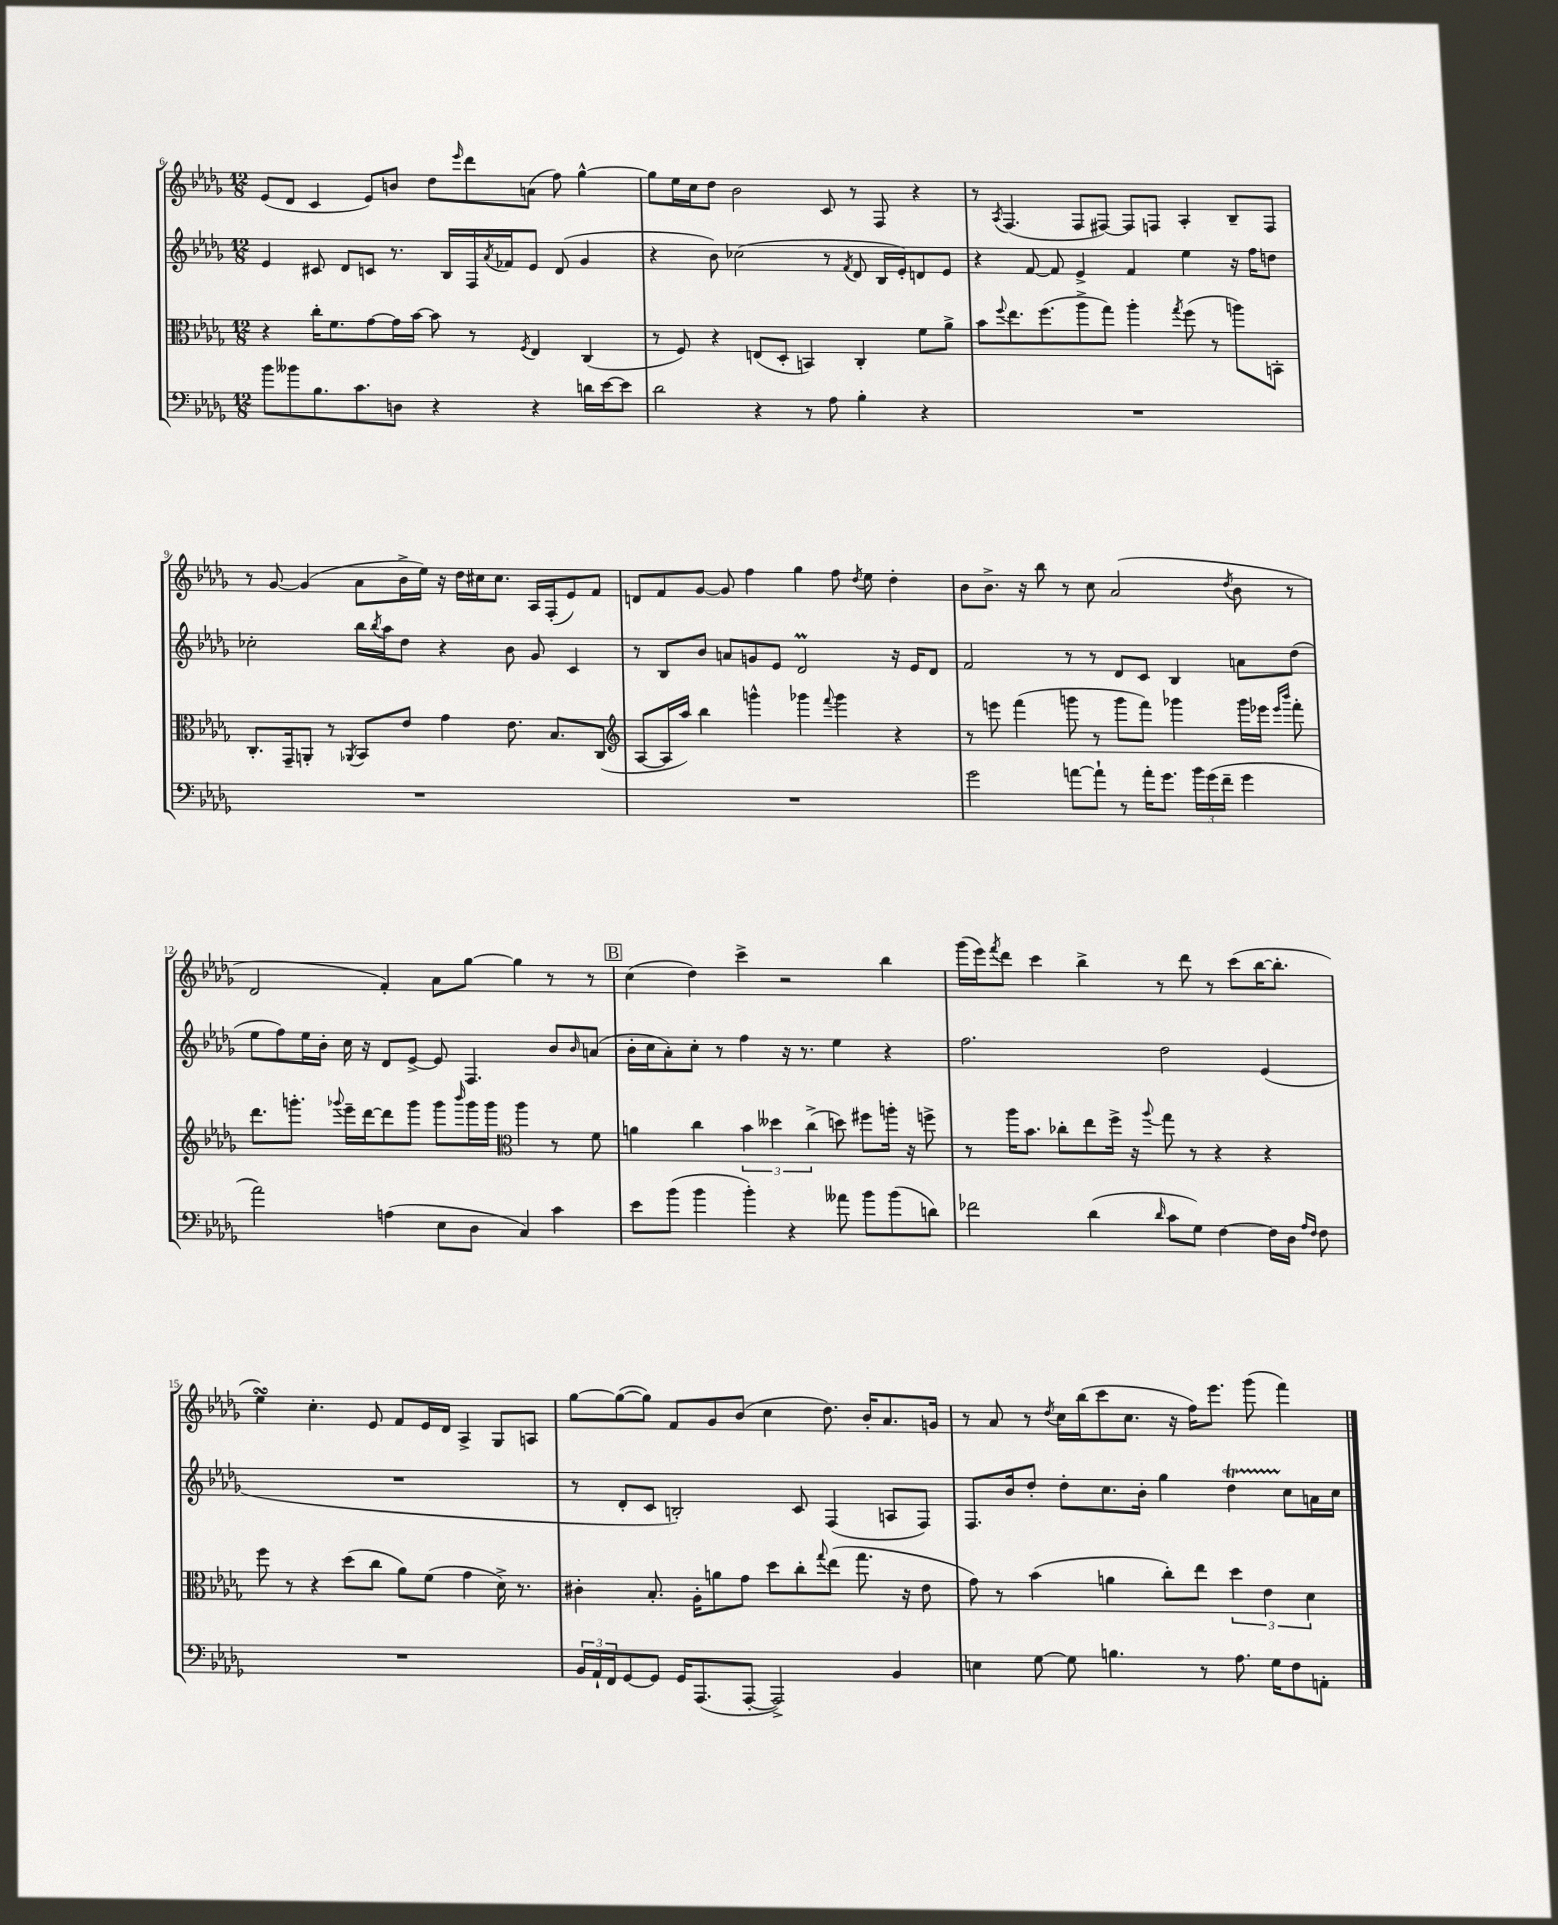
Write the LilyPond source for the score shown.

<<
\new StaffGroup <<
\new Staff = "s0" {
    \clef treble \key des \major \numericTimeSignature \time 12/8
    ees'8( des'8 c'4 ees'8) b'8 des''8 \grace { ees'''16 } des'''8 a'8( f''8) ges''4~-^ |
    ges''8 ees''16 c''16 des''8 bes'2 c'8 r8 f8 r4 |
    r8 \acciaccatura { aes8 } f4.( f8 fis8~) fis8 f8 aes4-. bes8-- f8 |
    r8 ges'8~ ges'4( aes'8 bes'16-> ees''16) r16 des''16 cis''16 cis''8. aes16 f16-.( ees'8) f'8 |
    d'8 f'8 ges'8~ ges'8 f''4 ges''4 f''8 \acciaccatura { des''8 } ees''8 des''4-. |
    bes'8 bes'8.-> r16 bes''8 r8 c''8 aes'2( \acciaccatura { des''8 } bes'8 r8 |
    des'2 f'4-.) aes'8 ges''8~ ges''4 r8 r8 |
    \mark \markup { \box "B" } c''4( des''4) c'''4-> r2 bes''4 |
    ges'''16( ees'''16) \acciaccatura { f'''8 } des'''8 c'''4 bes''4-> r8 des'''8 r8 c'''8( bes''16~ bes''8.-. |
    ees''4\turn) c''4.-. ees'8 f'8 ees'16 des'16 aes4-> ges8 a8 |
    ges''8~ ges''8~( ges''8) f'8 ges'8 bes'8( c''4 des''8.) bes'16-. aes'8. g'16 |
    r8 aes'8 r8 \acciaccatura { des''8 } c''16 bes''16( c'''8 c''8. r16 f''16) ees'''8. ges'''8( f'''4) \bar "|." |
}
\new Staff = "s1" {
    \clef treble \key des \major \numericTimeSignature \time 12/8
    ees'4 cis'8 des'8 c'8 r8. bes16 f16 \acciaccatura { aes'8 } fes'16 ees'8 des'8( ges'4 |
    r4 bes'8) ces''2( r8 \acciaccatura { f'8 } des'8 bes16 ees'16-.) d'8 ees'8 |
    r4 f'8~ f'8 ees'4-> f'4 ees''4 r16 f''16 d''8 |
    ces''2-. bes''16 \acciaccatura { bes''8 } aes''16 des''8 r4 bes'8 ges'8 c'4 |
    r8 bes8 bes'8 a'8 g'8 ees'8 des'2\prall r16 ees'16 des'8 |
    f'2 r8 r8 des'8 c'8 bes4 a'8 des''8( |
    ees''8 f''8) ees''16 bes'16-. c''16 r16 des'8 ees'8~-> ees'8 f4. bes'8 \grace { bes'16 } a'8( |
    \mark \markup { \box "B" } bes'16-. c''16 aes'8-.) c''8-. r8 f''4 r16 r8. ees''4 r4 |
    f''2. des''2 ees'4( |
    R1. |
    r8 des'8-. c'8 b2-.) c'8 f4( a8 f8) |
    f8. bes'16 des''8-. des''8-. c''8. bes'16-. ges''4 des''4\startTrillSpan c''8\stopTrillSpan a'16 c''16 \bar "|." |
}
\new Staff = "s2" {
    \clef alto \key des \major \numericTimeSignature \time 12/8
    r4 c''16-. f'8. ges'8~ ges'16 bes'16~ bes'8 r8 \acciaccatura { f8 } ees4 c4( |
    r8 f8) r4 e8( des8-. b,4) c4-. f'8 aes'8-> |
    bes'8 \appoggiatura { f''8 } ees''8. f''8.( aes''8-> ges''8) aes''4-. \acciaccatura { ges''8 } f''8( r8 a''8) b,8-. |
    c8.-. ges,16-- a,8-. r8 \acciaccatura { aes,8 } bes,8 ees'8 ges'4 ees'8. bes8. c8( |
    \clef treble aes8~ aes16 aes''16) bes''4 g'''4-^ ges'''4 \appoggiatura { f'''8 } ges'''4 r4 |
    r8 e'''8 f'''4( g'''8 r8 g'''8 f'''8) ges'''4 ges'''16 ees'''16 \grace { ees'''16 bes'''16 } f'''8-. |
    des'''8. g'''8.-. \appoggiatura { ges'''8 } ees'''16-- des'''16~ des'''8 ges'''8 ges'''8 \grace { bes'''16 } ges'''16 ges'''16 \clef alto aes''4 r8 f'8 |
    \mark \markup { \box "B" } a'4 c''4 \tuplet 3/2 { bes'4 deses''4 c''4->( } d''8) fis''8 a''16-. r16 f''8-> |
    r8 aes''16 bes'8. ces''8-. ees''8 f''16-> r16 \appoggiatura { aes''8 } ges''8 r8 r4 r4 |
    f''8 r8 r4 des''8( c''8 aes'8) f'8( ges'4 des'16->) r8. |
    cis'4-. bes8.-. aes16-. a'8 ges'8 des''8 c''8-. \appoggiatura { ges''8 } ees''8( ges''8. r16 ees'8 |
    ges'8) r8 bes'4( a'4 c''8-.) ees''8 \tuplet 3/2 { des''4 ees'4 des'4 } \bar "|." |
}
\new Staff = "s3" {
    \clef bass \key des \major \numericTimeSignature \time 12/8
    bes'8 beses'8 bes8. c'8. d8 r4 r4 d'16 ees'16~ ees'8 |
    des'2 r4 r8 aes8 bes4-. r4 |
    R1. |
    R1. |
    R1. |
    ges'2 a'8~ a'8-! r8 a'16-. ges'8. \tuplet 3/2 { bes'16 ges'16( f'16-- } ges'4 |
    aes'2) a4( ees8 des8 c4) c'4 |
    \mark \markup { \box "B" } ees'8 bes'8( bes'4 bes'4-.) r4 aeses'8 bes'8 bes'8( d'8) |
    fes'2 des'4( \grace { des'16 } c'8 ges8) f4~ f16 des16 \grace { aes16 f16 } f8 |
    R1. |
    \tuplet 3/2 { bes,16 aes,16-! f,16 } ges,8~ ges,8 ges,16 aes,,8.( aes,,8~-. aes,,2->) bes,4 |
    e4 ges8~ ges8 b4. r8 aes8. ges16 f8 a,8-. \bar "|." |
}
>>
>>
\layout { \context { \Score currentBarNumber = #6 } }
